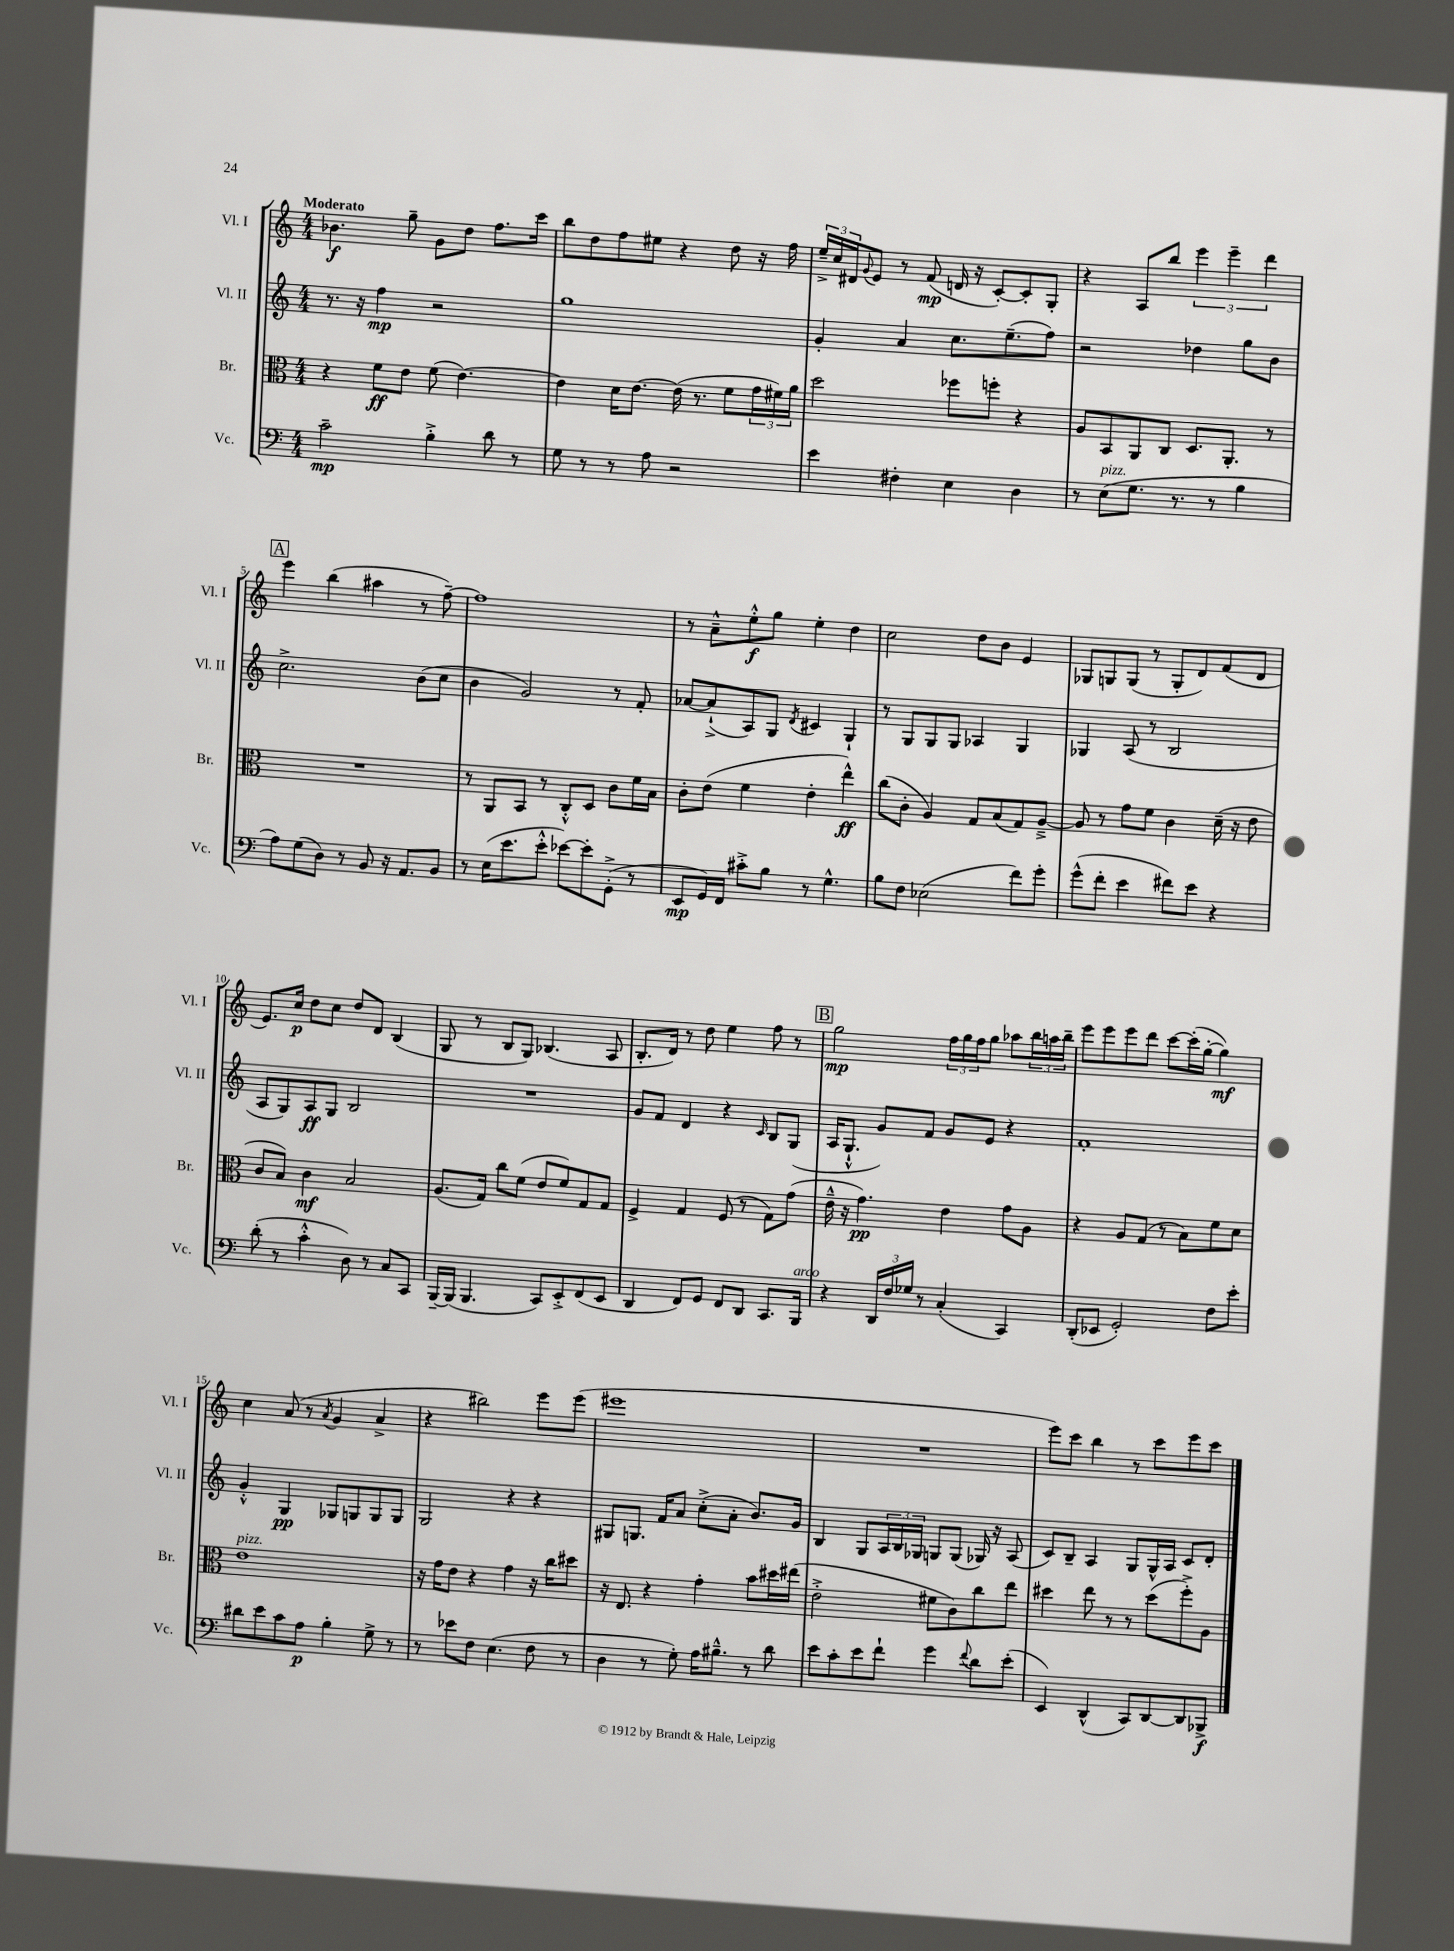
<<
\new StaffGroup <<
\new Staff = "s0" \with { instrumentName = "Vl. I" shortInstrumentName = "Vl. I" } {
    \clef treble \key c \major \numericTimeSignature \time 4/4 \tempo "Moderato"
    bes'4.\f g''8-- g'8 d''8 f''8. c'''16 |
    b''8 d''8 f''8 eis''8 r4 d''8 r16 f''16 |
    \tuplet 3/2 { e''16---> c''16 dis'16 } \appoggiatura { g'8 } e'8 r8 f'8\mp( d'16 r16 c'8~-.) c'8-. g8-. |
    r4 a8 b''8 \tuplet 3/2 { e'''4 e'''4-- d'''4 } |
    \mark \markup { \box "A" } e'''4 b''4( ais''4 r8 f''8~--) |
    f''1 |
    r8 a'8---^ e''8-.-^\f g''8 e''4-. d''4 |
    c''2 d''8 b'8 e'4 |
    ges8 g8 g8( r8 g8-. d'8) f'8( d'8 |
    e'8.) c''16\p d''8 c''8 d''8 d'8 b4( |
    g8 r8 b8 g8) bes4.( a8 |
    b8.-. d'16) r8 d''8 e''4 f''8 r8 |
    \mark \markup { \box "B" } g''2\mp \tuplet 3/2 { f''16 g''16 f''16 } g''8 aes''8 \tuplet 3/2 { b''16 a''16 b''16-- } |
    e'''8 e'''8 e'''8 d'''8 c'''8~ c'''16-.( g''16~-. g''4\mf) |
    c''4 a'8( r8 \acciaccatura { a'8 } g'4 a'4-> |
    r4 bis''2) e'''8 e'''8( |
    eis'''1 |
    R1 |
    e'''8) c'''8 b''4 r8 c'''8 e'''8 c'''8 \bar "|." |
}
\new Staff = "s1" \with { instrumentName = "Vl. II" shortInstrumentName = "Vl. II" } {
    \clef treble \key c \major \numericTimeSignature \time 4/4
    r8. r16 f''4\mp r2 |
    g''1 |
    g'4-. a'4 c''8. e''8.--( f''8) |
    r2 des''4 g''8 b'8 |
    \mark \markup { \box "A" } c''2.-> b'8( c''8 |
    b'4 g'2) r8 f'8-. |
    aes'8~ aes'8-!->( a8) g8 \acciaccatura { d'8 } cis'4 g4-! |
    r8 g8 g8 g8 aes4 g4 |
    ges4 a8( r8 b2 |
    a8 g8) a8\ff g8 b2 |
    R1 |
    g'8 f'8 d'4 r4 \grace { c'16 } b8 g8( |
    \mark \markup { \box "B" } a16 g8.-!-^ g'8) f'8 g'8 e'8 r4 |
    f'1-. |
    g'4-.-^ g4\pp ges8 g8 g8 g8 |
    g2 r4 r4 |
    gis8 g8. f'16 a'8 c''8-.->( a'8-. b'8.) g'16 |
    b4 g8 \tuplet 3/2 { a16 b16 ges16 } g8 g8( ges16) r16 a8( |
    c'8) b8-- a4 g8 g16-^ a16 c'8 d'8-. \bar "|." |
}
\new Staff = "s2" \with { instrumentName = "Br." shortInstrumentName = "Br." } {
    \clef alto \key c \major \numericTimeSignature \time 4/4
    r4 f'8\ff e'8 f'8( e'4.~) |
    e'4 d'16 e'8.~ e'16( r8. f'8 \tuplet 3/2 { g'16 fis'16) a'16 } |
    d''2 fes''8 f''8-. r4 |
    a8 b,8 a,8 c8 d8. a,8.-. r8 |
    \mark \markup { \box "A" } R1 |
    r8 a,8 b,8 r8 c8-.-^ d8 c'8 f'16 b16 |
    c'8-. e'8( f'4 e'4-. e''4-^\ff) |
    c''8( c'8-. a4) g8 b8( g8) a8~---> |
    a8 r8 g'8 f'8 c'4 d'16--( r16 e'8 |
    c'8 b8) c'4\mf b2 |
    a8.( g16) c''8 f'8( e'8 f'8) g8 g8 |
    f4-> g4 f8( r8 g8) g'8( |
    \mark \markup { \box "B" } e'16---^ r16 g'4.\pp) e'4 g'8 a8 |
    r4 a8 g8( r8 b8) f'8 d'8 |
    e'1^\markup { \italic "pizz." } |
    r16 g'16 e'8 r4 g'4 r16 c''16 dis''8 |
    r16 e8. r4 g'4-. b'8 dis''16 eis''16( |
    e'2-.-> fis'8 c'8) c''8 e''8 |
    dis''4 e''8 r8 r8 dis''8( f''8-.->) a8 \bar "|." |
}
\new Staff = "s3" \with { instrumentName = "Vc." shortInstrumentName = "Vc." } {
    \clef bass \key c \major \numericTimeSignature \time 4/4
    c'2--\mp b4-.-> d'8 r8 |
    g8 r8 r8 a8 r2 |
    e'4 fis4-. e4 d4 |
    r8 e8^\markup { \italic "pizz." }( g8. r8. r8 b4 |
    \mark \markup { \box "A" } a8) g8( d8) r8 b,8 r16 a,8. b,8 |
    r8 e16( e'8. e'8-.-^ ees'8~) ees'8-. g,8-.->( r8 |
    e,8\mp g,16) f,16 cis'8-.-> b8 r8 g4.-^ |
    b8 f8 ees2( f'8) g'8-. |
    g'8-^( f'8-. e'4 fis'8) e'8 r4 |
    d'8-.( r8 c'4-.-^ d8) r8 c8 c,8 |
    b,,16~-- b,,16( b,,4. c,8) e,8-.-> f,8( e,8 |
    d,4 f,8) g,8 f,8 d,8 c,8. b,,16^\markup { \italic "arco" } |
    \mark \markup { \box "B" } r4 \tuplet 3/2 { d,16 f16 ges16 } r8 c4-.( c,4) |
    d,8-.( ees,8 g,2-.) f8 e'8-. |
    dis'8 e'8 c'8 a8\p b4-. g8-> r8 |
    r8 ees'8 f8 e4.( f8 r8 |
    d4 r8 g8-.) a16 bis8.---^ r8 d'8 |
    e'8 c'8-. e'8 f'8-! g'4 \appoggiatura { f'8 } d'8 e'8-.( |
    e,4) d,4-^( c,8) d,8~ d,8 bes,,8->\f \bar "|." |
}
>>
>>
